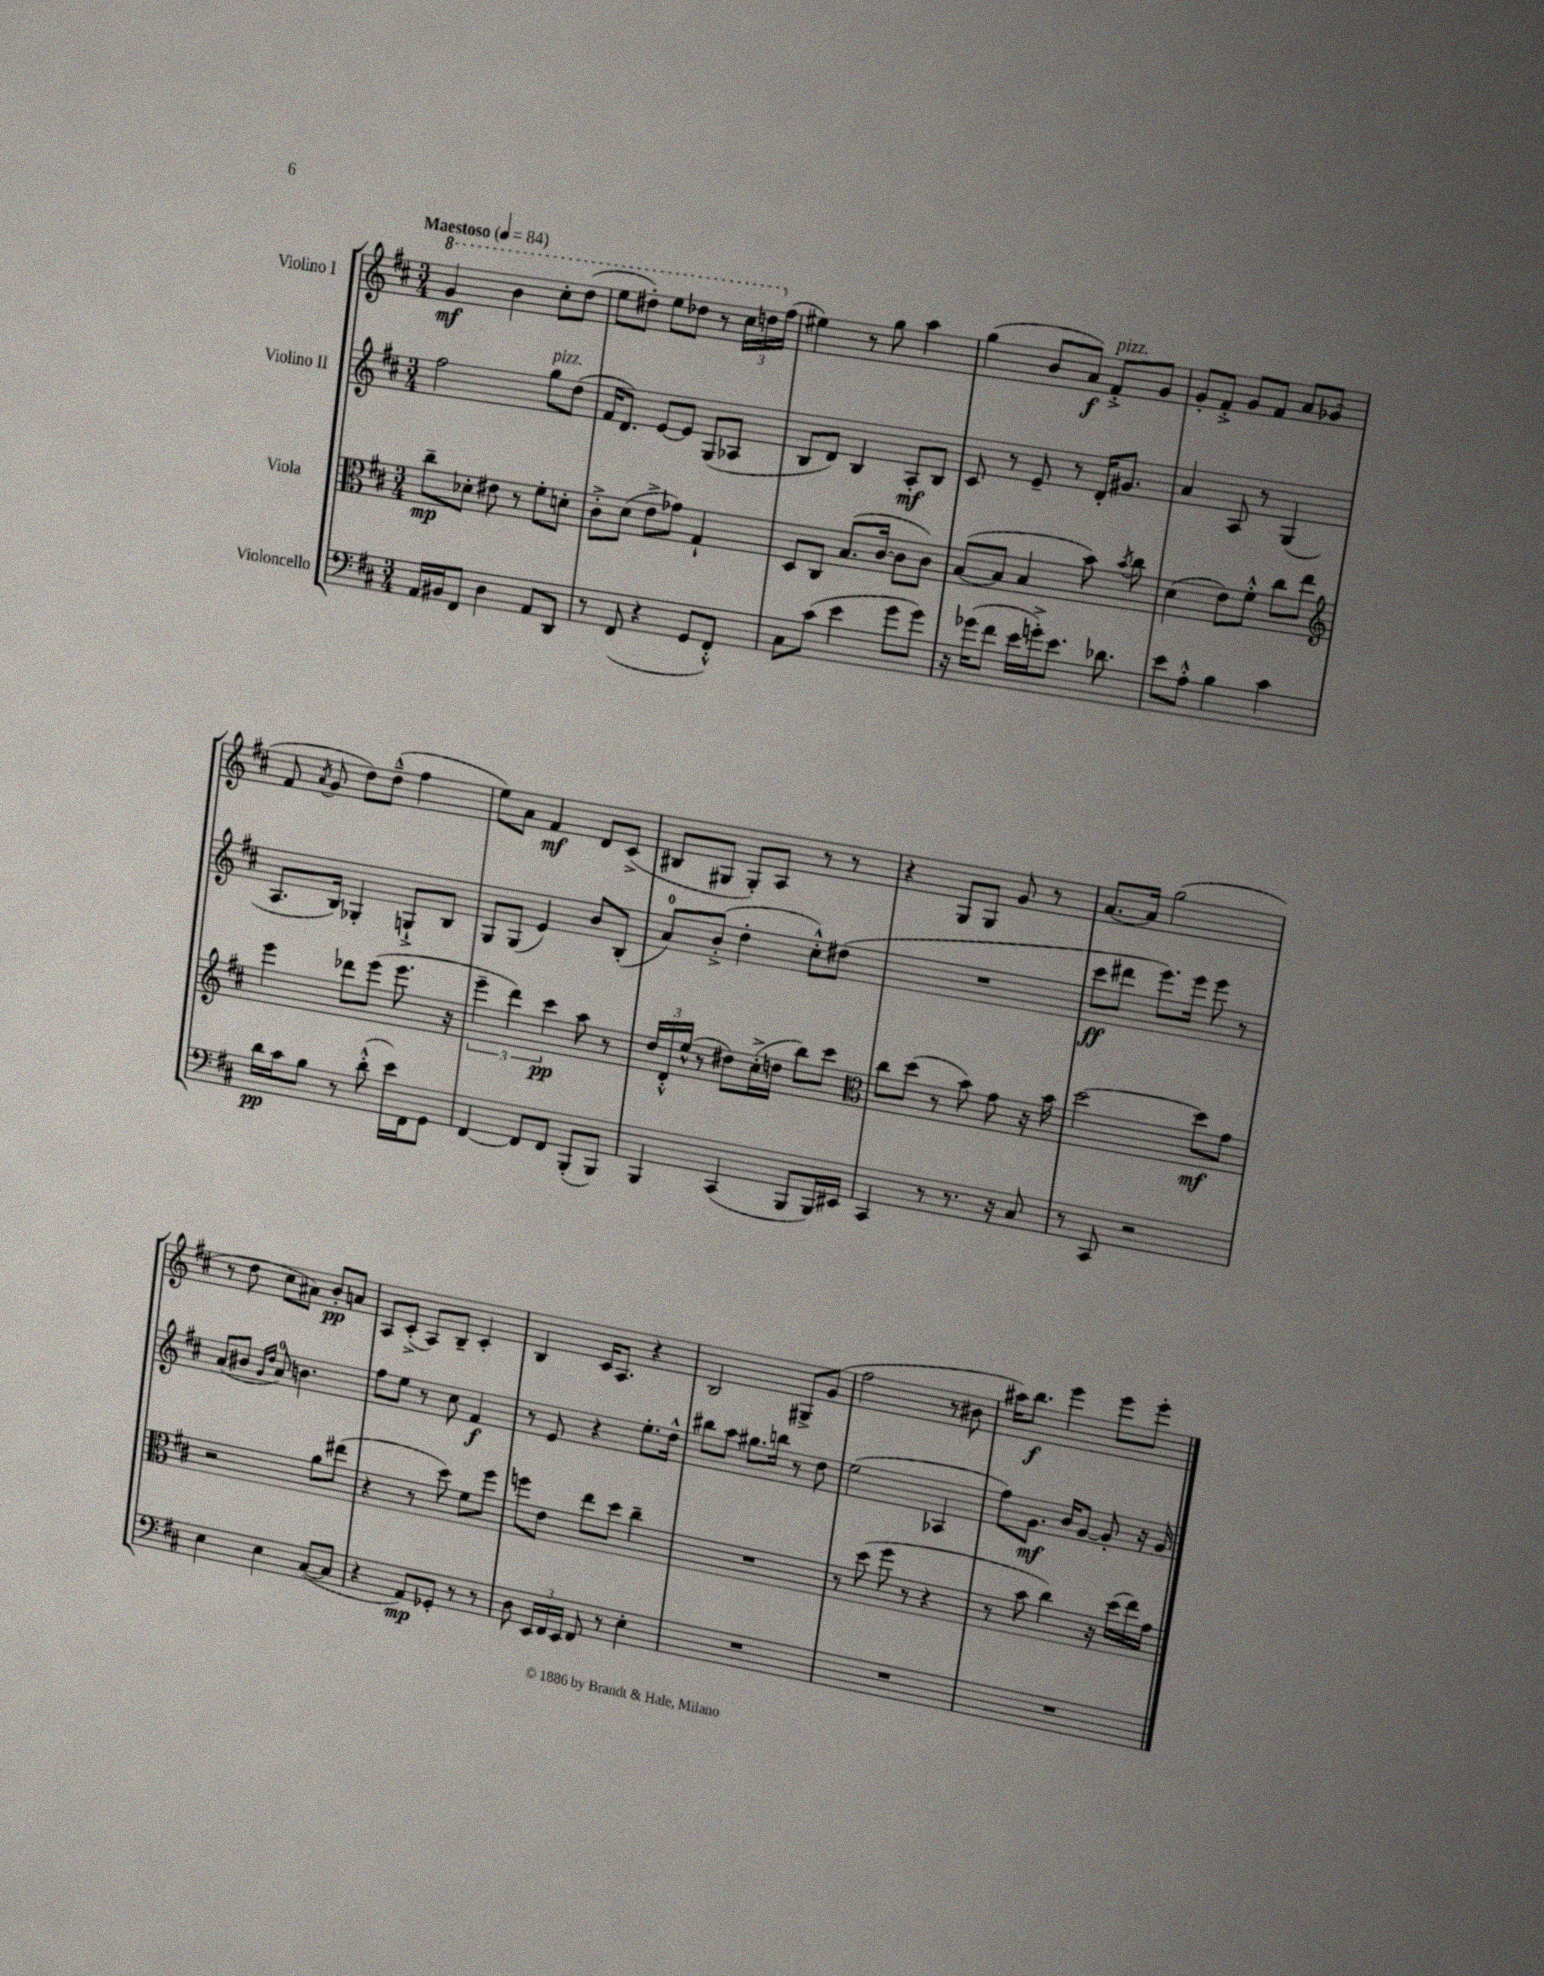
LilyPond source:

<<
\new StaffGroup <<
\new Staff = "s0" \with { instrumentName = "Violino I" } {
    \clef treble \key d \major \numericTimeSignature \time 3/4 \tempo "Maestoso" 4 = 84
    \autoBeamOff \ottava #1 g''4\mf b''4 cis'''8[-. d'''8]( |
    e'''8[ dis'''8]-.) e'''8[ des'''8] r8 \tuplet 3/2 { cis'''16[ d'''16 \ottava #0 fis''16]( } |
    eis''4) r8 g''8 a''4 |
    g''4( b'8[ a'8]\f) fis'8[-.->^\markup { \italic "pizz." } g'8] |
    g'8[-. fis'8]-.-> g'8[ fis'8] a'8[ ges'8]( |
    fis'8 \acciaccatura { a'8 } g'8 d''8[) d''8]---^( fis''4 |
    e''8[) a'8] fis'4\mf d'8[ cis'8]->( |
    bis8[ gis8] gis8[-.) a8] r8 r8 |
    r4 g8[ g8] g'8 r8 |
    a'8.[~ a'16] g''2( |
    r8 d''8 cis''8[ ais'8]) b'8[-.\pp a'8] |
    a8[ cis'8]-.->( a8[) b8]-- cis'4-. |
    b4 cis'16[ a8.] r4 |
    b2 gis8[-> g'8]( |
    fis''2 r8 bis'8 |
    ais''16[) b''8.]\f e'''4 e'''8[ e'''8]-. \bar "|." |
}
\new Staff = "s1" \with { instrumentName = "Violino II" } {
    \clef treble \key d \major \numericTimeSignature \time 3/4
    \autoBeamOff fis''2 g''8[^\markup { \italic "pizz." } d''8]( |
    fis'16[ d'8.]) e'8[~ e'8] g8[( aes8] |
    b8[ d'8]) b4 a8[-.\mf b8] |
    cis'8 r8 e'8-- r8 d'16[-. gis'8.] |
    a'4 a8 r8 g4( |
    a8.[ b16]) ges4-. g8[-!-> b8] |
    g8[ g8]( e'4) b'8[ b8]-.( |
    a'8[-0) b'8]-.->( d''4-. cis''8[-.-^) dis''8]( |
    R2. |
    cis'''8[\ff dis'''8] e'''8.[) e'''16] e'''8 r8 |
    a'8[( bis'8] \grace { g'16[ d''16] } a'8-0) b'4. |
    fis''8[ e''8] r8 cis''8 fis'4\f |
    r8 e'8 r4 e''8.[-. d''16]-^ |
    bis''8[ a''8] gis''8.[ b''16] r8 d''8 |
    e''2( aes4 |
    fis''8[) g'8.]\mf b'16[ g'8]~ g'8-. r16 g'16 \bar "|." |
}
\new Staff = "s2" \with { instrumentName = "Viola" } {
    \clef alto \key d \major \numericTimeSignature \time 3/4
    \autoBeamOff cis''8[--\mp des'8]-. eis'8 r8 fis'8[-. d'8]-. |
    cis'8[-.-> d'8]( e'8[-> ges'8]) g4-! |
    d8[ cis8] b8.[( cis'16]~ cis'8[ cis'8]) |
    b8[~( b8] b4 b'8) \acciaccatura { b'8 } cis''8 |
    d'4( e'8[) fis'8]-.-^ cis''8[ e''8] |
    \clef treble e'''4 des'''8[ e'''8]( e'''8. r16 |
    \tuplet 3/2 { e'''4-- d'''4) cis'''4\pp } a''8 r8 |
    \tuplet 3/2 { d''16[ d'16-.-^ e''16]-^( } r8 dis''8[) cis''16-.->( d''16] b''8[) cis'''8] |
    \clef alto cis''8[ d''8]( r8 b'8) g'8 r16 b'16 |
    d''2~ d''8[\mf g'8] |
    r2 a'8[ eis''8]( |
    r4 r8 d''8) fis'8[ fis''8] |
    f''8[ e'8] e''8[ d''8] cis''4-- |
    R2. |
    r8 d''8( fis''8 r8 r4 |
    r8 b'8 cis''4) r16 d''16[( e''16) g'16] \bar "|." |
}
\new Staff = "s3" \with { instrumentName = "Violoncello" } {
    \clef bass \key d \major \numericTimeSignature \time 3/4
    \autoBeamOff a,16[ bis,16 fis,8] d4 a,8[ d,8] |
    r8 fis,8( r4 g,8[ fis,8]-.-^) |
    cis8[ cis'8]( e'4 g'8[ g'8]) |
    r16 ges'16[( fis'8] e'16[ g'16-.->) e'8.] des'8. |
    e'8[ a8]-.-^ b4 cis'4 |
    d'16[\pp cis'16 b8] r8 d'8-.-^( e'16[) fis,16 g,8] |
    fis,4~ fis,8[ fis,8] b,,8[-.( b,,8]) |
    b,,4 cis,4( b,,8[ b,,16) eis,16] |
    cis,4 r8 r8. r16 cis8 |
    r8 cis,8 r2 |
    e4 e4 cis8[~( cis8] |
    r4 a,8[\mp) ges,8]-. r8 r8 |
    d8 \tuplet 3/2 { e,16[ fis,16 e,16] } fis,8 r8 e4-. |
    R2. |
    R2. |
    R2. \bar "|." |
}
>>
>>
\layout { \context { \Score \remove "Bar_number_engraver" } }
